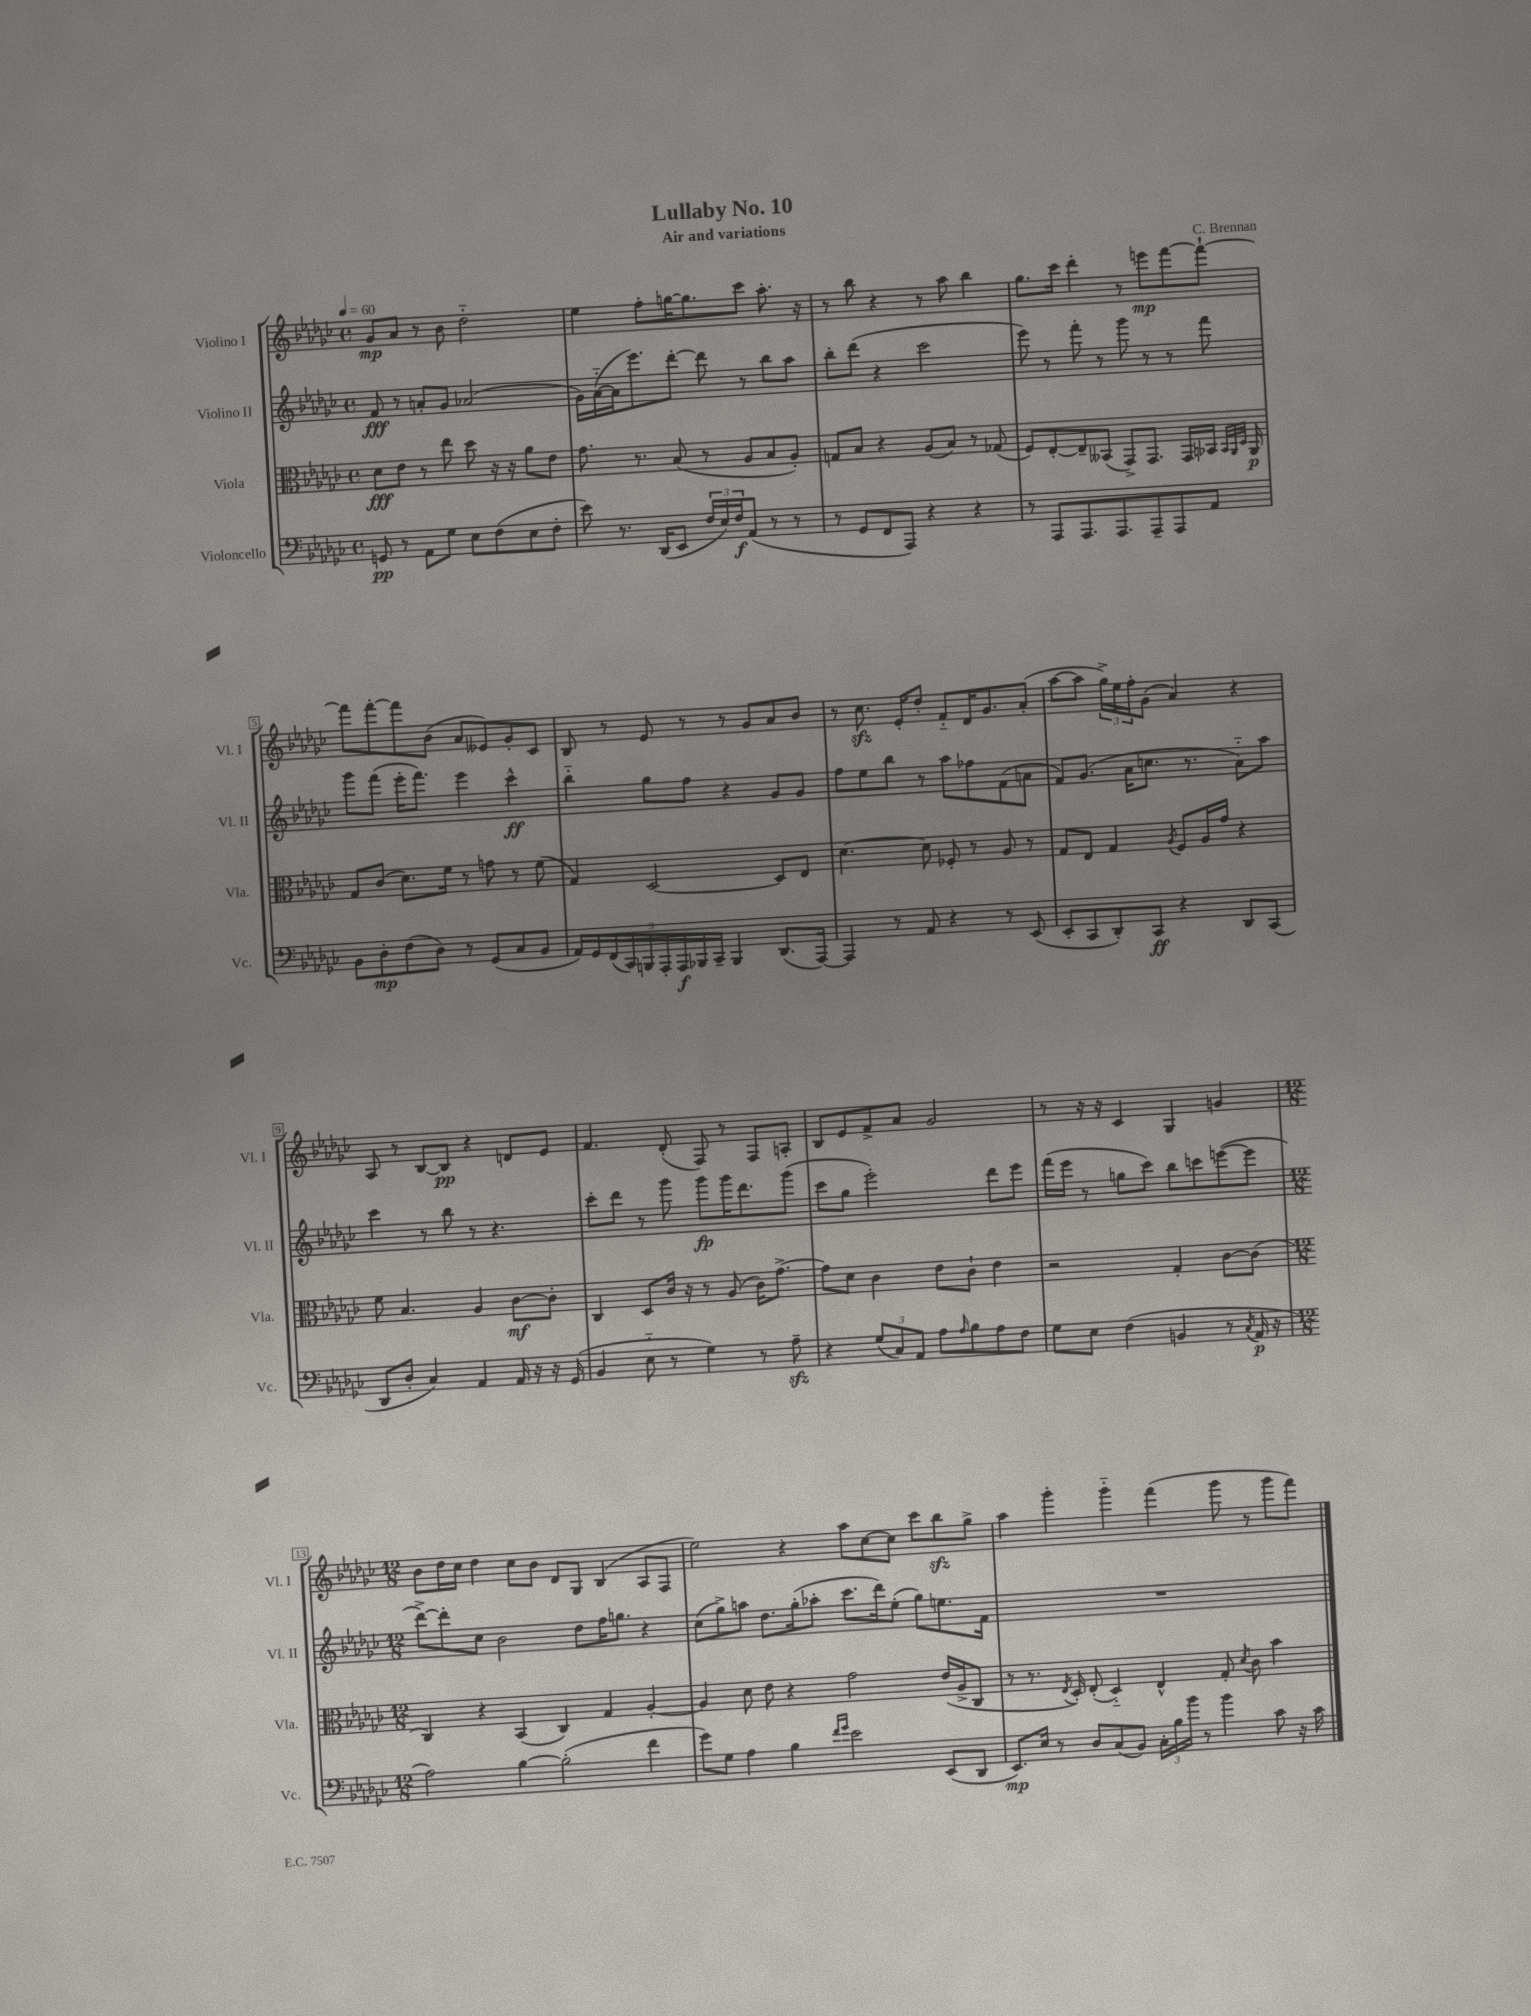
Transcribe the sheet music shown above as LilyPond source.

\header { title = "Lullaby No. 10" composer = "C. Brennan" subtitle = "Air and variations" }
<<
\new StaffGroup <<
\new Staff = "s0" \with { instrumentName = "Violino I" shortInstrumentName = "Vl. I" } {
    \clef treble \key ges \major \defaultTimeSignature \time 4/4 \tempo 4 = 60
    ges'8\mp aes'8 r8 bes'8 des''2-_ |
    ees''4 f''8-. g''16~ g''8. ces'''8 aes''8.-. r16 |
    r8 bes''8 r4 r8 aes''8 bes''4 |
    ges''8. ces'''16 des'''4-. r8 e'''8\mp f'''8~ f'''8~-! |
    f'''8 f'''8~-. f'''8 bes'8( aes'8 eeses'8) ges'8-. ces'8 |
    bes8 r8 ees'8 r8 r8 ges'8 aes'8 bes'8 |
    r8 ces''8.\sfz ees'16-. des''8-. f'8-_ des'16 ges'8. aes'8-.( |
    aes''8~ aes''8 \tuplet 3/2 { ges''16->) ees''16 f''16-. } ges'8( aes'4) r4 |
    aes8 r8 bes8~ bes8\pp r4 d'8 ees'8 |
    f'4. des'8-.( f8) r8 f8 a8-. |
    bes8 ees'8 f'8-> aes'8 ges'2 |
    r8 r16 r16 ces'4 ges4 g'4 |
    \numericTimeSignature \time 12/8 bes'8 des''16 ces''16 des''4 ces''8 bes'8 des'8 ges8 bes4( aes8 f8 |
    ees''2) r4 aes''8 ces''8~ ces''8 ces'''8 bes''8\sfz ges''8-> |
    aes''4 ges'''4-. ges'''4-_ f'''4( ges'''8 r8 ges'''8 f'''8) \bar "|." |
}
\new Staff = "s1" \with { instrumentName = "Violino II" shortInstrumentName = "Vl. II" } {
    \clef treble \key ges \major \defaultTimeSignature \time 4/4
    f'8\fff r8 a'8-. ges'8 aes'2( |
    ges'16) aes'16~-_( aes'16 ees'''8.) des'''8~-. des'''8 r8 bes''8 aes''8 |
    bes''8-. des'''8( r4 ces'''2 |
    ees'''8) r8 f'''8-. r8 ges'''8 r8 r8 f'''8 |
    ges'''8 f'''8( ees'''16-. f'''8.) ees'''4 ces'''4-^\ff |
    bes''4-_ ges''8 f''8 r4 ges'8 ges'8 |
    f''8 ees''8 bes''8 r8 aes''8 fes''8 f'8( a'8 |
    f'8) ges'8.( aes'16 c''8. r8. aes'8-_) aes''8 |
    ces'''4 r8 bes''8 r8 r4. |
    ces'''8-. des'''8 r8 ges'''8 ges'''8\fp ges'''16 des'''8. ges'''8( |
    ces'''8 ges''8 ees'''2-.) des'''8 ees'''8 |
    f'''16( ees'''16 r8 g''8 ces'''8) bes''8 c'''8 e'''8~( e'''8 |
    \numericTimeSignature \time 12/8 des'''8~->) des'''8-. ces''8 bes'2 des''8 f''16 g''8. r4 |
    ces''8( ges''8->) a''8 des''8. ges''16-.( aes''8-. ces'''8. des'''16) ees''8-.( ges''8) e''8. f'16 |
    R1. \bar "|." |
}
\new Staff = "s2" \with { instrumentName = "Viola" shortInstrumentName = "Vla." } {
    \clef alto \key ges \major \defaultTimeSignature \time 4/4
    des'8\fff ees'8 r8 ees''8 des''8 r16 r16 aes'8 ees'8 |
    ges'8. r8. bes8( r8 aes8 bes8 aes8-.) |
    g8 bes8 r4 aes8( bes8) r8 ges8( |
    f8) ees8~-. ees8-- beses,8( ges,8->) ges,8. ges,16 bes,16 \grace { bes,32 aes,32 des32 } aes,16\p |
    ges8 ces'8( des'8.) f'16 r8 g'8 r8 f'8( |
    ges4) des2~ des8 ees8 |
    des'4.~ des'8 fes8-. r8 aes8 r8 |
    ges8 ees8 ges4 \acciaccatura { aes8 } f8 aes16 ges'16 r4 |
    f'8 bes4. aes4 ces'8~\mf ces'8-. |
    ces4 des8 ces'16 r16 r8 aes8( ces'16) ges'8.~-> |
    ges'8 des'8 ces'4 ees'8 ces'8-! ees'4 |
    r2 ges4-. ces'8~ ces'8( |
    \numericTimeSignature \time 12/8 ces4) r4 bes,4( ces4) ges4 aes4~-. |
    aes4 des'8 ees'8 r4 ges'2 ees'16( aes16-> ces8 |
    r8 r8. \acciaccatura { ees8 } des16-.) ees8-.( des4-_) ees4-^ ges8-. \acciaccatura { des'8 } ces'8 bes'4 \bar "|." |
}
\new Staff = "s3" \with { instrumentName = "Violoncello" shortInstrumentName = "Vc." } {
    \clef bass \key ges \major \defaultTimeSignature \time 4/4
    g,8\pp r8 aes,8 ges8 ees8 f8( ees8 f8-. |
    ees'8) r8. des,16( ees,8 \tuplet 3/2 { f16 ees16) f16\f } aes,8( r8 r8 |
    r8 ges,8 f,8 aes,,8) r4 r4 |
    r8 aes,,8 aes,,8. aes,,8. aes,,8-- aes,,8 aes,8 |
    bes,8 des8-.\mp f8( des8) r8 ges,8( ces8 bes,8 |
    \tuplet 9/8 { aes,16) ges,16 f,16( ces,16) b,,16 aes,,16-. aes,,16\f bes,,16 ces,16-- } bes,,4 des,8.( aes,,16~) |
    aes,,4 r8 aes,8 r4 r8 ees,8( |
    ees,8-. ces,8 des,8-.) ces,8\ff r4 des,8 ces,8( |
    des,8 des8-. ces4) aes,4 aes,16 r16 r16 ges,16( |
    bes,4 ees8-_ r8 ges4) r8 aes8--\sfz |
    r4 \tuplet 3/2 { ges8( ces8) aes,8 } aes8 \grace { aes16 } bes8 aes8 f8 |
    ges8 ees8 f4( b,4 r8 \acciaccatura { ces8 } aes,16\p r16 |
    \numericTimeSignature \time 12/8 aes2) bes4~ bes2-.( f'4 |
    ges'8) ges8 aes4 bes4 \grace { f'16 ges'16 } ees'2 ees,8( des,8 |
    ees,8.\mp) ees16 r8 des8 ces8( bes,8) \tuplet 3/2 { ces16-. bes16 bes'16 } r8 bes'4 ces'8 r16 ces'16 \bar "|." |
}
>>
>>
\layout { \context { \Score \override BarNumber.stencil = #(make-stencil-boxer 0.1 0.3 ly:text-interface::print) } }
